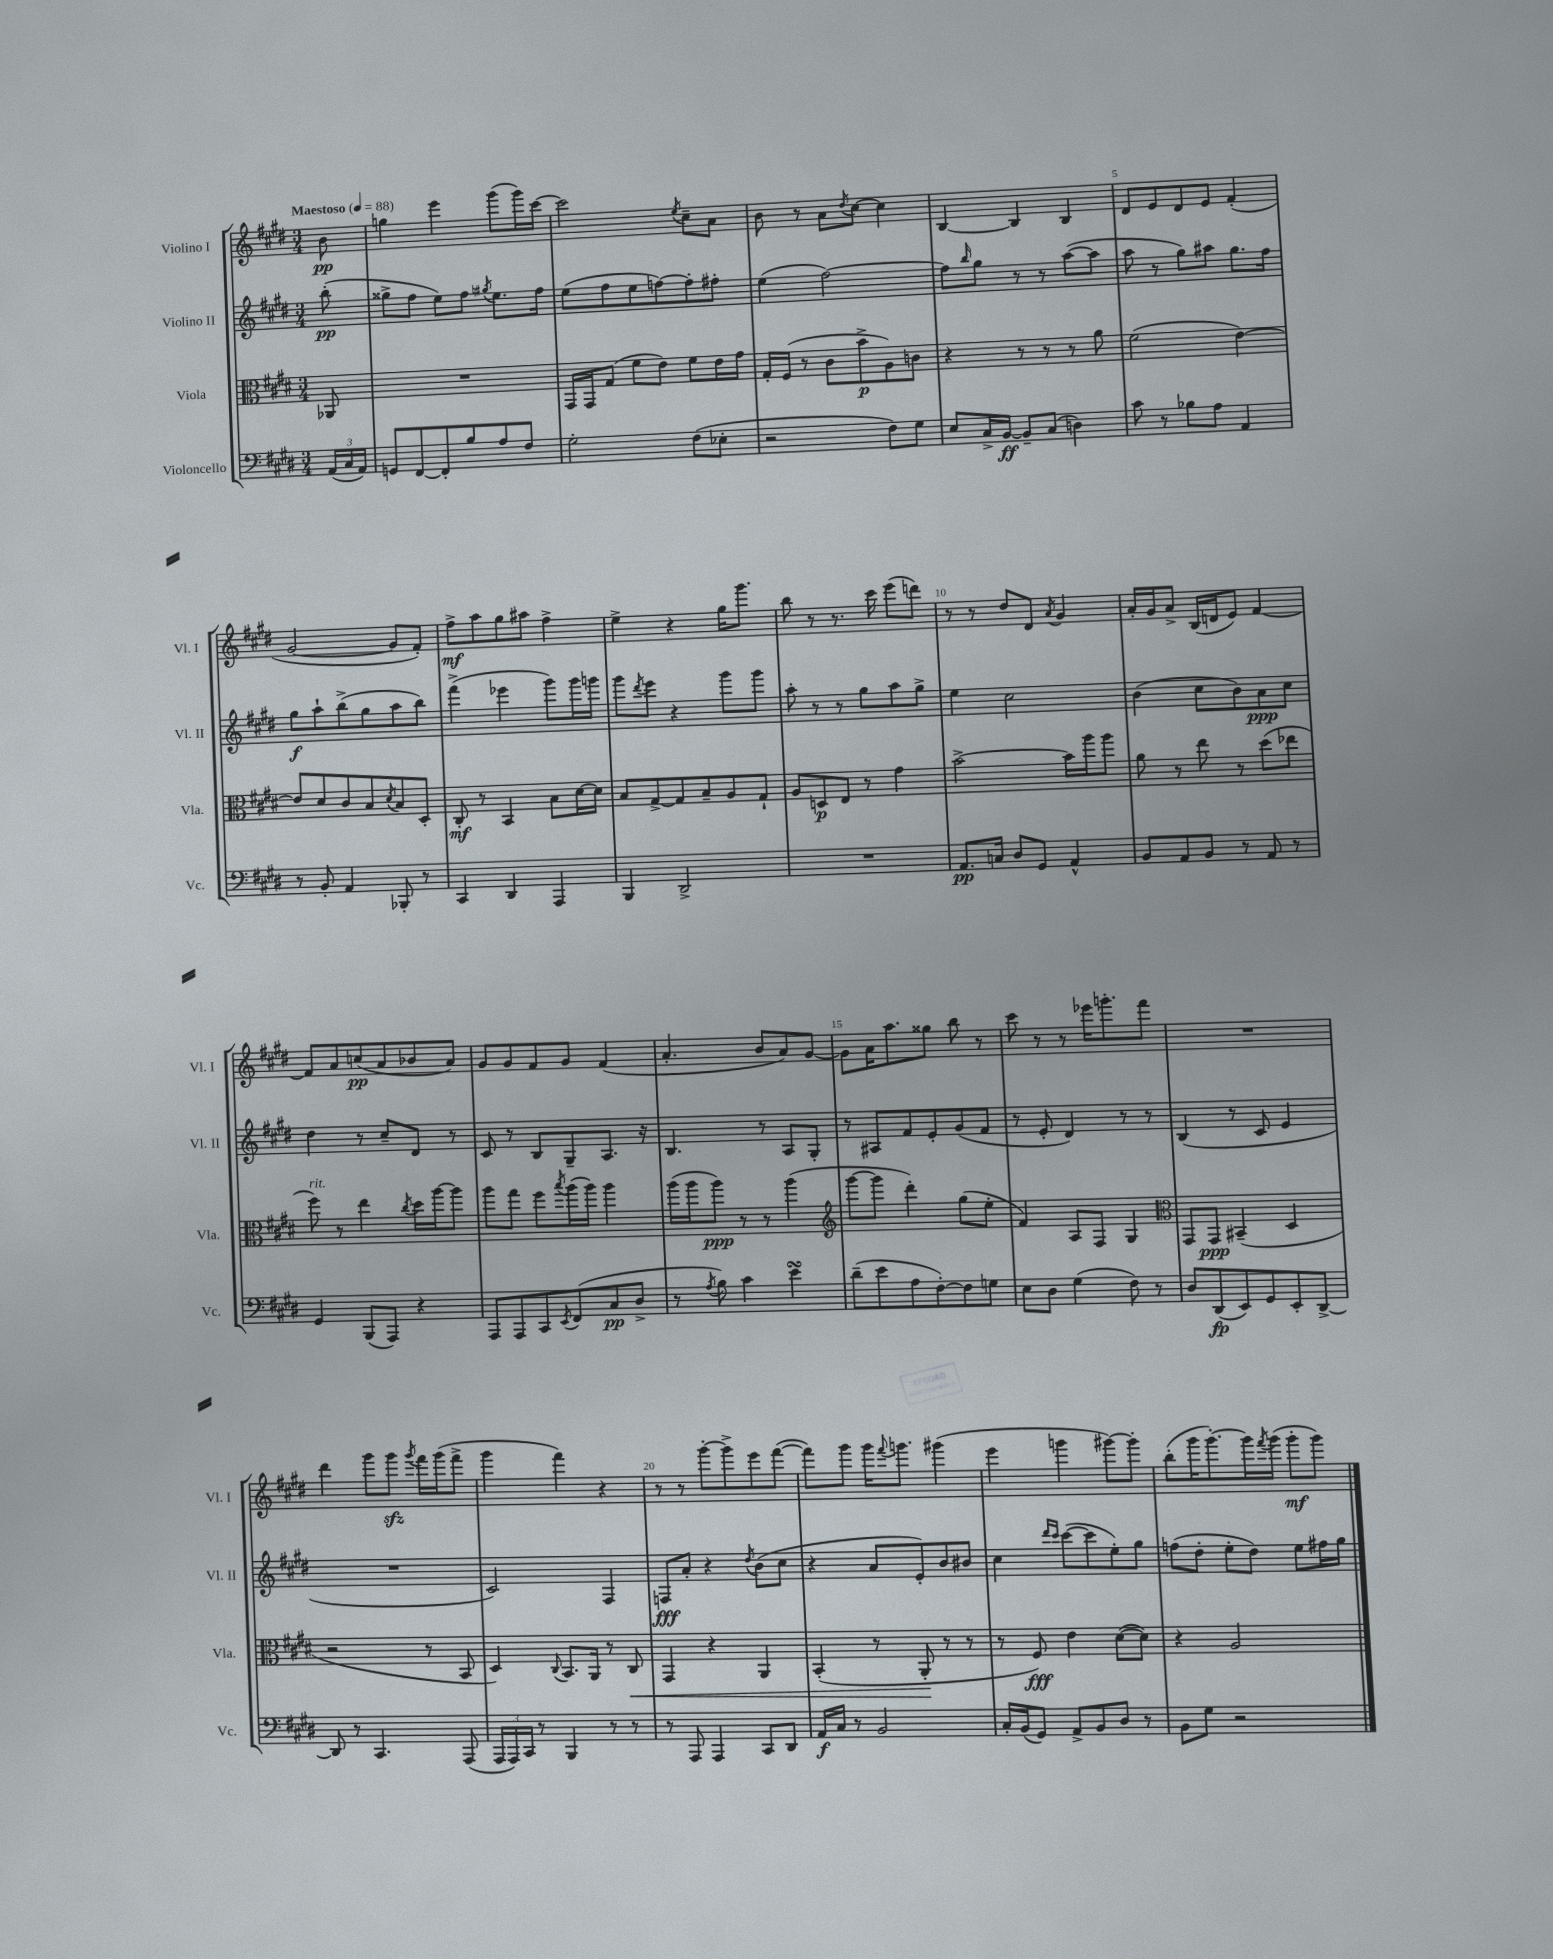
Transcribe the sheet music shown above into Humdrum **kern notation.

**kern	**kern	**kern	**kern
*staff4	*staff3	*staff2	*staff1
*clefF4	*clefC3	*clefG2	*clefG2
*k[f#c#g#d#]	*k[f#c#g#d#]	*k[f#c#g#d#]	*k[f#c#g#d#]
*M3/4	*M3/4	*M3/4	*M3/4
*MM88	*MM88	*MM88	*MM88
(24AA	8AA-	(8bb'	8b
24C#	.	.	.
24AA)	.	.	.
=	=	=	=
8GG	2.r	8gg##^	4gg
[8FF#	.	8ff#	.
8FF#']	.	8ee)	4eee
8B	.	8ff#	.
.	.	8qgg#	.
8A	.	8.ee	(8ggg#
8F#	.	.	16ggg#)
.	.	16ff#	[16ccc#
=	=	=	=
2G#'	16GG#	(8ee	2ccc#]
.	16GG#	.	.
.	(8G#	8ff#	.
.	8f#	8ee	.
.	8e)	[8ff)	.
.	.	.	8qee
(8F#	8f#	8ff']	8cc#~
8E-'	16e	8ff#'	8a
.	16g#	.	.
=	=	=	=
2r	16G#'	(4ee	8b
.	(16F#	.	.
.	8r	.	8r
.	8c#	[2ff#)	8a
.	.	.	8qdd#
.	8b^	.	[8cc#
8F#)	8A)	.	4cc#]
8G#	8c	.	.
=	=	=	=
8E	4r	8ff#]	[4B
.	.	16qqbb	.
16C#^	.	8gg#	.
[16BB	.	.	.
8BB~]	8r	8r	4B]
(8C#	8r	8r	.
4D)	8r	([8aa	4B
.	8a	8aa]	.
=	=	=	=
8c#	(2f#	8aa	8d#
8r	.	8r	8e
8B-	.	8gg#)	8d#
8A	.	8aa#	8e
4AA	[4e)	8.gg#	(4f#'
.	.	16ff#	.
=	=	=	=
8r	8e]	8gg#	[2g#
8BB'	8d#	8aa`	.
4AA	8c#	(8bb^	.
.	8B	8gg#	.
.	8qd#	.	.
8BBB-'	8B	8aa	8g#]
8r	8D#'	8bb)	8f#')
=	=	=	=
4CC#	8C#'	(4fff#^	8ff#^
.	8r	.	8aa
4DD#	4BB	4eee-	8gg#
.	.	.	8aa#
4AAA	8B	8ggg#)	4ff#^
.	[16d#	16ggg#	.
.	16d#]	16ggg	.
=	=	=	=
4BBB	8B	8ggg#	4ee^
.	.	8qddd#	.
.	[8G#^	8eee	.
2DD#^	8G#]	4r	4r
.	8B~	.	.
.	8A	8ggg#	16gg#
.	.	.	8.ggg#
.	8G#`	8ggg#	.
=	=	=	=
2.r	8A	8aa'	8bb
.	8D	8r	8r
.	8E	8r	8.r
.	8r	8gg#	.
.	.	.	16ccc#
.	4g#	8aa	(8eee
.	.	8gg#^	8ddd)
=	=	=	=
8.AA	[2b^	4ee	8r
.	.	.	8r
16C	.	.	.
8D#	.	2cc#	8dd#
8GG#	.	.	8d#
.	.	.	8qa
4AA^^	16b]	.	4g#
.	16aa	.	.
.	8aa	.	.
=	=	=	=
8BB	8a	(4b	16a'
.	.	.	16g#
8AA	8r	.	8a^
8BB	8ee	8cc#	(16B
.	.	.	16d
8r	8r	8b)	8e)
8AA	(8dd#	8a	[4f#
8r	8ee-	8cc#	.
=	=	=	=
4GG#	8ff#)	4dd#	8f#]
.	8r	.	8a
(8BBB	4ee	8r	(8cc
8AAA)	.	8cc#~	8a
.	8qcc#	.	.
4r	16dd#	8d#	8b-
.	[16aa	.	.
.	8aa]	8r	8a)
=	=	=	=
8AAA	8aa	8c#	8g#
8AAA	8gg#	8r	8g#
8CC#	8ff#	8B	8f#
8qEE	8qbb	.	.
(8FF#	(16aa	8G#~	8g#
.	16aa)	.	.
8C#	4aa	8.A	(4f#
8D#^	.	.	.
.	.	16r	.
=	=	=	=
8r	(16aa	4.B	4.a'
.	16aa	.	.
8qA	.	.	.
8B)	8aa)	.	.
4c#	8r	.	.
.	8r	8r	8b
4e	(4aa	8A	8a)
.	.	8G#'	[8g#
=	=	=	=
*	*clefG2	*	*
(8d#~	[8ggg#	8r	8g#]
8e	8ggg#]	8A#	16a
.	.	.	8.aa
8A	4ddd#')	8f#	.
[8F#')	.	8e'	8gg##
8F#]	(8gg#	(8g#	8bb
8G	8ee'	8f#	8r
=	=	=	=
8E	4f#)	8r	8ccc#
8D#	.	8e'	8r
(4G#	8A	4d#)	8r
.	8F#	.	16eee-
.	.	.	8.ggg'
8F#)	4G#	8r	.
8r	.	8r	8fff#
=	=	=	=
*	*clefC3	*	*
8D#	8GG#	(4B	2.r
(8DD#	8GG#	.	.
8EE)	(4BB#~	8r	.
8GG#	.	8c#	.
8EE'	4D#	4e	.
[8DD#^	.	.	.
=	=	=	=
8DD#]	2r	2.r	4ddd#
8r	.	.	.
4.CC#	.	.	8ggg#
.	.	.	8ggg#
.	.	.	8qggg#
.	8r	.	16fff#
.	.	.	(16ggg#
(8AAA	8BB	.	8fff#^
=	=	=	=
24AAA	4D#)	2c#)	4ggg#
24AAA)	.	.	.
24CC#	.	.	.
8r	.	.	.
.	8qqC#	.	.
4BBB	8.BB	.	4fff#)
.	16AA	.	.
8r	8r	4F#	4r
8r	8C#	.	.
=	=	=	=
8r	4GG#	8F	8r
8AAA	.	8a'	8r
4AAA	4r	4r	[8ggg#'
.	.	.	8ggg#^]
.	.	8qdd#	.
8CC#	4AA	(8b	8eee
8DD#	.	8cc#	([8fff#
=	=	=	=
16AA	(4BB'	4r	8fff#])
16C#	.	.	.
8r	.	.	8ggg#
2BB	8r	8a	16ggg#
.	.	.	8qqfff#
.	.	.	8.ggg
.	8AA'	8e')	.
.	8r	8b	(4ggg#
.	8r	8b#	.
=	=	=	=
16C#'	8r	4cc#	4eee
(16BB	.	.	.
8GG#)	8F#)	.	.
.	.	16qqddd#	.
.	.	16qqccc#	.
8AA^	4e	([8ccc#	4ggg
8BB	.	8ccc#]	.
8D#	([8d#	8ee')	[8ggg#)
8r	8d#])	8gg#	8ggg#']
=	=	=	=
8BB	4r	(8ff	(8bb'
8G#	.	8dd#'	16ggg#
.	.	.	[8.ggg#')
2r	2A	8ee'	.
.	.	8dd#)	16ggg#]
.	.	.	8qfff#
.	.	.	(16ggg#
.	.	8ee	8ggg#'
.	.	16ff#	8ggg#)
.	.	16gg#	.
==	==	==	==
*-	*-	*-	*-
